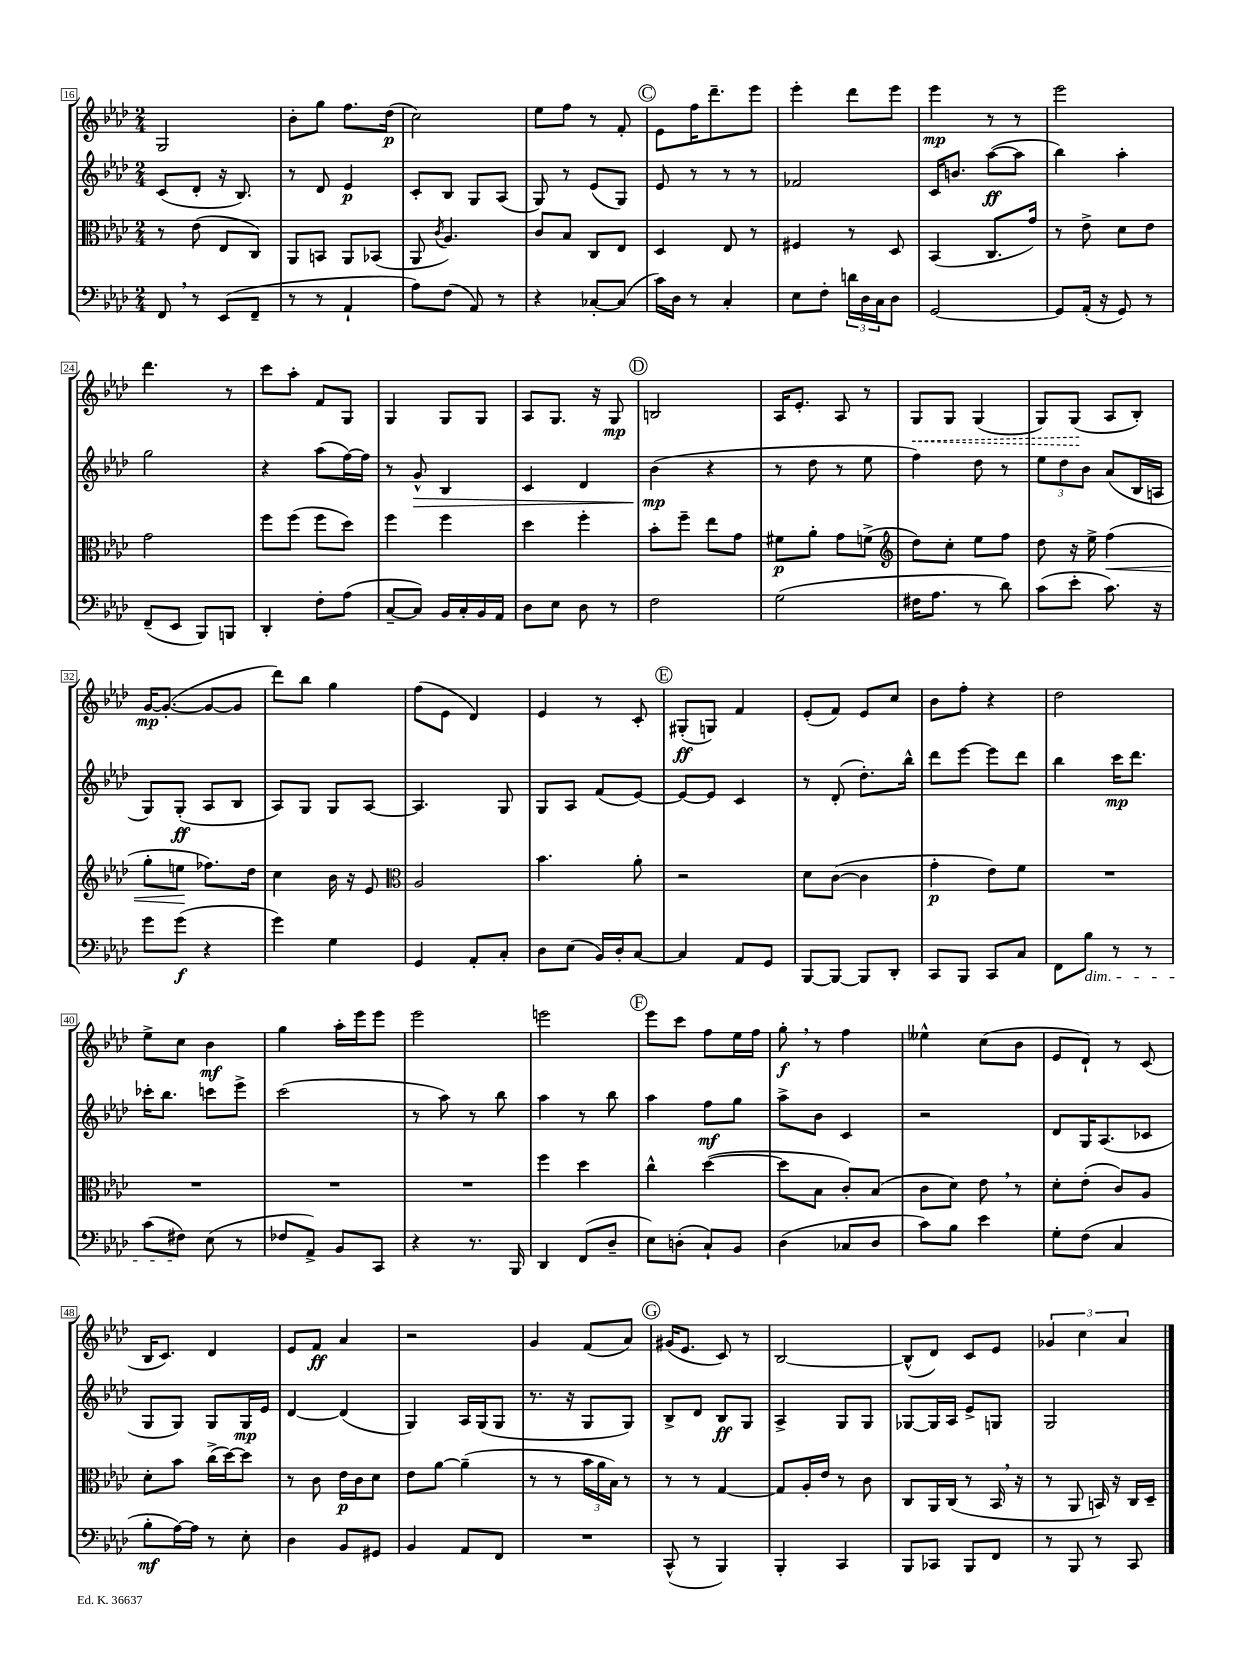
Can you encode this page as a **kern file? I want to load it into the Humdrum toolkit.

**kern	**kern	**kern	**kern
*staff4	*staff3	*staff2	*staff1
*clefF4	*clefC3	*clefG2	*clefG2
*k[b-e-a-d-]	*k[b-e-a-d-]	*k[b-e-a-d-]	*k[b-e-a-d-]
*M2/4	*M2/4	*M2/4	*M2/4
8FF	8r	(8c	2G
8r	(8e-	8d-'	.
(8EE-	8E-	16r	.
.	.	8.B-)	.
8FF~	8C)	.	.
=	=	=	=
8r	8AA-	8r	8b-'
8r	8BB	8d-	8gg
4AA-`	8AA-	4e-	8.ff
.	(8BB-	.	.
.	.	.	(16dd-
=	=	=	=
8A-)	8AA-	8c'	2cc)
.	8qc	.	.
(8F	4.A-)	8B-	.
8AA-)	.	8G	.
8r	.	(8A-	.
=	=	=	=
4r	8c	8G)	8ee-
.	8B-	8r	8ff
[8C-'	8C	(8e-	8r
(8C-]	8E-	8G)	8f'
=	=	=	=
16c)	4D-	8e-	8e-
16D-	.	.	.
8r	.	8r	16ff
.	.	.	8.ddd-~
4C'	8E-	8r	.
.	8r	8r	8eee-
=	=	=	=
8E-	4F#	2f-	4eee-'
8F'	.	.	.
24d	8r	.	8ddd-
24D-	.	.	.
24C	.	.	.
8D-	8D-	.	8eee-
=	=	=	=
[2GG	(4BB-	16c	4eee-
.	.	8.b	.
.	8.C	([8aa-	8r
.	.	8aa-]	8r
.	16g)	.	.
=	=	=	=
8GG]	8r	4bb-)	2eee-
(16AA-'	8e-^	.	.
16r	.	.	.
8GG)	8d-	4aa-'	.
8r	8e-	.	.
=	=	=	=
(8FF~	2g	2gg	4.ddd-
8EE-	.	.	.
8BBB-)	.	.	.
8BBB	.	.	8r
=	=	=	=
4DD-'	8ff	4r	8ccc
.	(8ff	.	8aa-'
8F'	8ff	(8aa-	8f
(8A-	8dd-)	[16ff)	8G
.	.	16ff]	.
=	=	=	=
[8C~	4ff	8r	4G
8C])	.	8g^^	.
16BB-	4ff	4B-	8G
16C'	.	.	.
16BB-	.	.	8G
16AA-	.	.	.
=	=	=	=
8D-	4dd-	4c	8A-
8E-	.	.	8.G
8D-	4ff'	4d-	.
.	.	.	16r
8r	.	.	8G
=	=	=	=
2F	8b-'	(4b-	2B
.	8ff~	.	.
.	8ee-	4r	.
.	8g	.	.
=	=	=	=
(2G	8f#	8r	16A-
.	.	.	8.e-'
.	8a-'	8dd-	.
.	8g	8r	8A-
.	(8f^	8ee-	8r
=	=	=	=
*	*clefG2	*	*
16F#	8dd-)	4ff)	8G
8.A-	.	.	.
.	8cc'	.	8G
8r	8ee-	8dd-	(4G
8d-)	8ff	8r	.
=	=	=	=
(8c	8dd-	12ee-	8G)
.	.	12dd-	.
8e-'	16r	.	(8G
.	.	12b-	.
.	16ee-^	.	.
8.c)	(4ff	(8a-	8A-
.	.	16B-	8B-')
16r	.	16A	.
=	=	=	=
8g	8gg'	8G)	[16g
.	.	.	(8.g'_
(8g	8ee	(8G'	.
4r	8.ff-)	8A-	8g_
.	.	8B-	8g]
.	16dd-	.	.
=	=	=	=
4g)	4cc	8A-)	8ddd-)
.	.	8G	8bb-
4G	16b-	8G	4gg
.	16r	.	.
.	8e-	[8A-	.
=	=	=	=
*	*clefC3	*	*
4GG	2A-	4.A-]	(8ff
.	.	.	8e-
8AA-'	.	.	4d-)
8C'	.	8G	.
=	=	=	=
8D-	4.b-	8G	4e-
(8E-	.	8A-	.
16BB-)	.	(8f	8r
16D-'	.	.	.
[8C	8a-'	[8e-)	8c'
=	=	=	=
4C]	2r	8e-_	(8G#'
.	.	8e-]	8G)
8AA-	.	4c	4f
8GG	.	.	.
=	=	=	=
[8BBB-	8d-	8r	(8e-'
8BBB-_	([8c	(8d-'	8f)
8BBB-]	4c]	8.dd-')	8e-
8DD-'	.	.	8cc
.	.	16bb-^^	.
=	=	=	=
8CC	4g'	8ddd-	8b-
8BBB-	.	[8eee-	8ff'
8CC	8e-)	8eee-]	4r
8C	8f	8ddd-	.
=	=	=	=
8FF	2r	4bb-	2dd-
8B-	.	.	.
8r	.	16ccc	.
.	.	8.ddd-	.
8r	.	.	.
=	=	=	=
(8c	2r	16ccc-'	8ee-^
.	.	8.bb-	.
8F#)	.	.	8cc
(8E-	.	8ccc	4b-
8r	.	8eee-^	.
=	=	=	=
8F-	2r	(2ccc	4gg
8AA-^)	.	.	.
8BB-	.	.	16aa-'
.	.	.	16eee-
8CC	.	.	8eee-
=	=	=	=
4r	2r	8r	2eee-
.	.	8aa-)	.
8.r	.	8r	.
.	.	8bb-	.
16BBB-	.	.	.
=	=	=	=
4DD-	4ff	4aa-	2eee
(8FF	4dd-	8r	.
8D-~	.	8bb-	.
=	=	=	=
8E-)	4cc^^	4aa-	8eee-
(8D'	.	.	8ccc
8C`)	([4dd-	8ff	8ff
8BB-	.	8gg	16ee-
.	.	.	16ff
=	=	=	=
(4D-	8dd-]	8aa-^	8gg'
.	8B-	8b-	8r
8C-	8c')	4c	4ff
8D-	(8B-	.	.
=	=	=	=
8c)	8c	2r	4ee--^^
8B-	8d-)	.	.
4e-	8e-	.	(8cc
.	8r	.	8b-
=	=	=	=
8G'	8d-'	8d-	8e-
(8F	(8e-'	16G	8d-`)
.	.	(8.A-	.
4C	8c)	.	8r
.	8A-	8c-	(8c
=	=	=	=
8B-'	8d-'	8G	16B-
.	.	.	8.c)
[16A-)	8b-	8G)	.
16A-]	.	.	.
8r	(16cc^	8G	4d-
.	[16dd-)	.	.
8E-'	8dd-]	16G	.
.	.	16e-	.
=	=	=	=
4D-	8r	[4d-	8e-
.	8c	.	8f
8BB-	16e-	(4d-]	4a-
.	16c	.	.
8GG#	8d-	.	.
=	=	=	=
4BB-	8e-	4G)	2r
.	[8a-	.	.
8AA-	(4a-~]	16A-	.
.	.	(16G	.
8FF	.	8G	.
=	=	=	=
2r	8r	8.r	4g
.	8r	.	.
.	.	16r	.
.	24b-	8G	(8f
.	24a-	.	.
.	24B-)	.	.
.	8r	8G)	8a-)
=	=	=	=
(8CC^^	8r	8B-^	(16g#
.	.	.	8.e-
8r	8r	8d-	.
4BBB-)	[4G	8B-	8c)
.	.	8G	8r
=	=	=	=
4BBB-'	8G]	4A-^	[2B-
.	16A-'	.	.
.	16e-	.	.
4CC	8r	8G	.
.	8c	8G	.
=	=	=	=
8BBB-	8C	[8G-	(8B-^^]
8CC-	16AA-	16G-]	8d-)
.	(16C	16A-	.
8BBB-	8r	8e-^	8c
8FF	16BB-	8G	8e-
.	16r	.	.
=	=	=	=
8r	8r	2G	6g-
8BBB-	8AA-	.	.
.	.	.	6cc
8r	16BB)	.	.
.	16r	.	.
.	.	.	6a-
8CC	16C	.	.
.	16D-~	.	.
==	==	==	==
*-	*-	*-	*-
